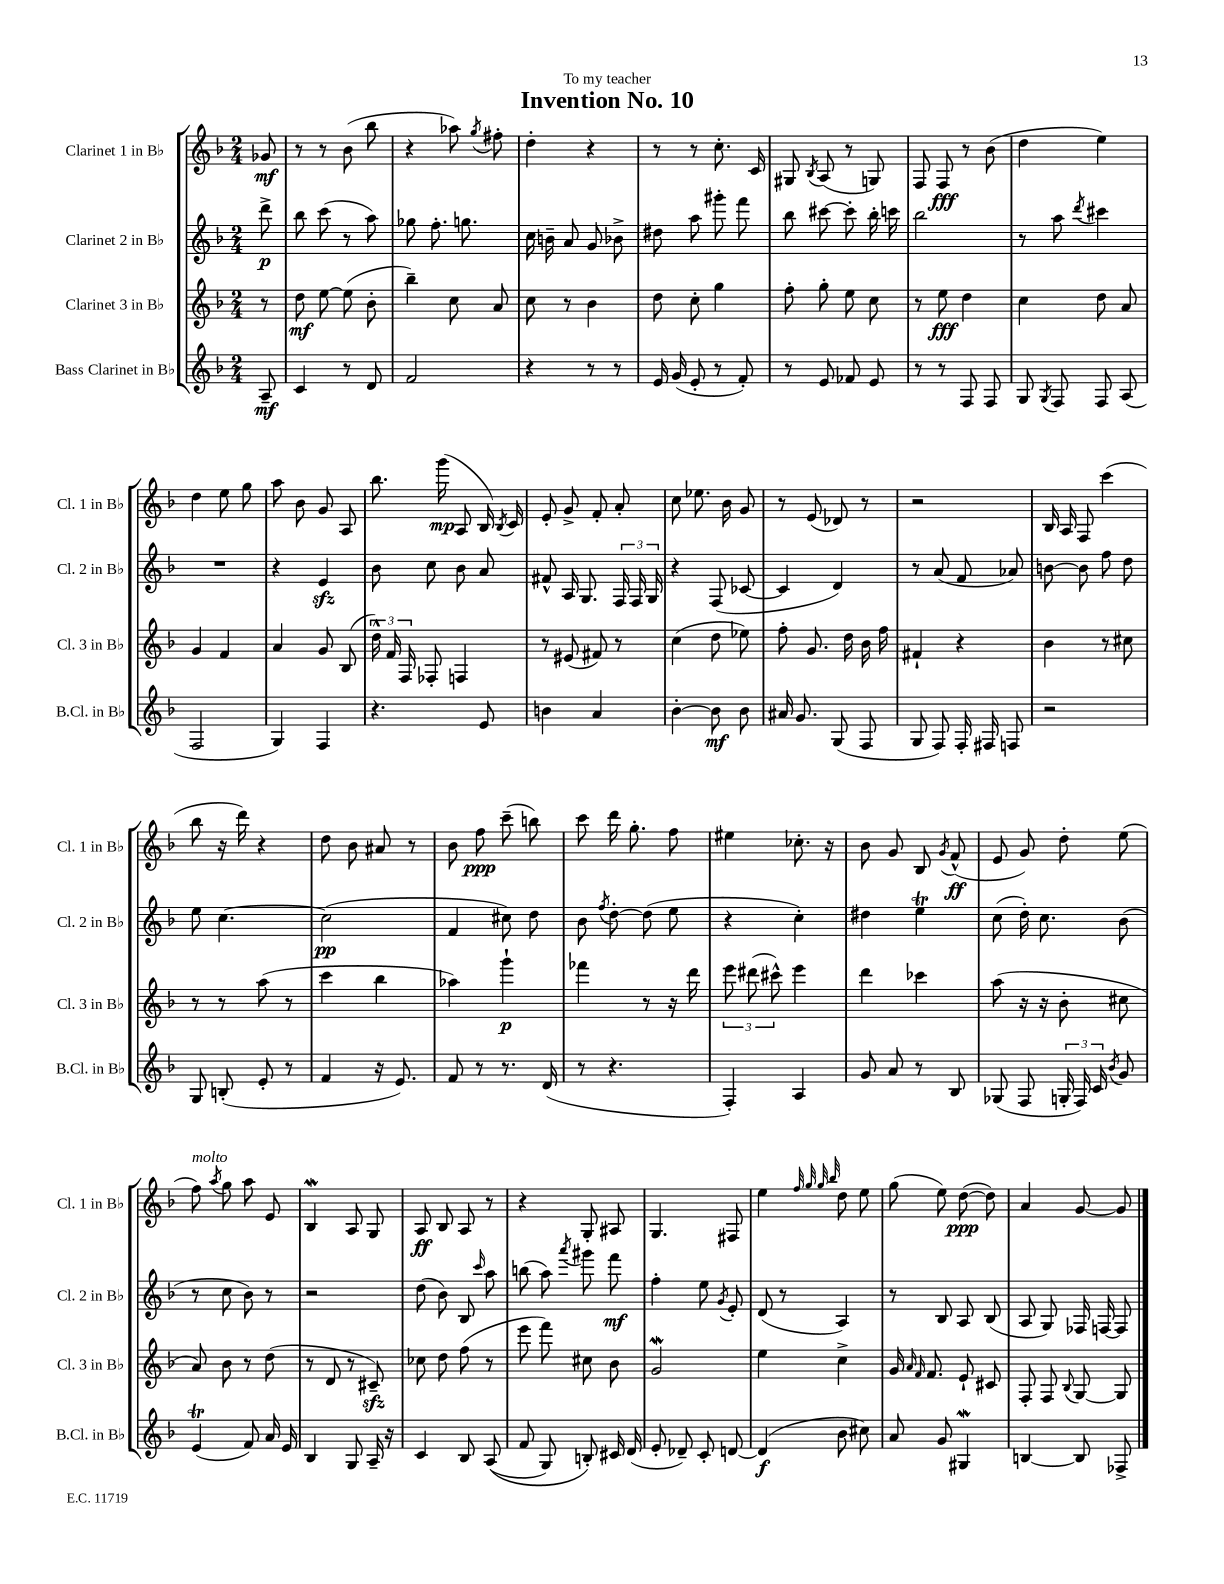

**kern	**kern	**kern	**kern
*staff4	*staff3	*staff2	*staff1
*clefG2	*clefG2	*clefG2	*clefG2
*k[b-]	*k[b-]	*k[b-]	*k[b-]
*M2/4	*M2/4	*M2/4	*M2/4
8A~	8r	8ddd^	8g-
=	=	=	=
4c	8dd	8bb-	8r
.	[8ee	(8ccc	8r
8r	(8ee]	8r	(8b-
8d	8b-'	8aa)	8bb-
=	=	=	=
2f	4bb-~)	8gg-	4r
.	.	8.ff'	.
.	8cc	.	8aa-)
.	.	8.gg	.
.	.	.	8qgg
.	8a	.	8ff#'
=	=	=	=
4r	8cc	16cc	4dd'
.	.	16b~	.
.	8r	8a	.
8r	4b-	8g	4r
8r	.	8b-^	.
=	=	=	=
16e	8dd	8dd#	8r
(16g	.	.	.
8e'	8cc'	8aa	8r
8r	4gg	8ggg#'	8.cc'
8f')	.	8fff	.
.	.	.	16c
=	=	=	=
8r	8ff'	8bb-	8G#
.	.	.	8qB-
8e	8gg'	[8ccc#	(8A
8f-	8ee	8ccc#']	8r
8e	8cc	16bb-'	8G)
.	.	16ccc	.
=	=	=	=
8r	8r	2bb-	8F
8r	8ee	.	8F
8F	4dd	.	8r
8F	.	.	(8b-
=	=	=	=
8G	4cc	8r	4dd
8qG	.	.	.
8F	.	8aa	.
.	.	8qddd	.
8F	8dd	4ccc#	4ee)
(8A	8a	.	.
=	=	=	=
2F	4g	2r	4dd
.	4f	.	8ee
.	.	.	8gg
=	=	=	=
4G)	4a	4r	8aa
.	.	.	8b-
4F	8g	4e	8g
.	(8B-	.	8A
=	=	=	=
4.r	24dd^^)	8b-	8.bb-
.	24f	.	.
.	24F	.	.
.	8F-'	8cc	.
.	.	.	(16ggg
.	4F	8b-	8A
8e	.	8a	16B-)
.	.	.	8qB-
.	.	.	16c
=	=	=	=
4b	8r	8f#^^	8e'
.	(8e#	16A	8g^
.	.	8.G	.
4a	8f#)	.	8f'
.	8r	24F	8a'
.	.	24F	.
.	.	24G	.
=	=	=	=
[4b-'	(4cc	4r	8cc
.	.	.	8.ee-
8b-]	8dd	(8F	.
.	.	.	16b-
8b-	8ee-)	[8c-	8g
=	=	=	=
16a#	8ff'	4c-]	8r
8.g	.	.	.
.	8.g	.	(8e
(8G	.	4d)	8d-)
.	16dd	.	.
8F	16b-	.	8r
.	16ff	.	.
=	=	=	=
8G	4f#`	8r	2r
8F)	.	(8a	.
16F'	4r	8f	.
16F#	.	.	.
8F	.	8a-)	.
=	=	=	=
2r	4b-	[8b	16B-
.	.	.	16A
.	.	8b]	8F
.	8r	8ff	(4ccc
.	8cc#	8dd	.
=	=	=	=
8G	8r	8ee	8bb-
(8B'	8r	[4.cc	16r
.	.	.	16ddd)
8e'	(8aa	.	4r
8r	8r	.	.
=	=	=	=
4f	4ccc	(2cc]	8dd
.	.	.	8b-
16r	4bb-	.	8a#
8.e)	.	.	.
.	.	.	8r
=	=	=	=
8f	4aa-)	4f	8b-
8r	.	.	8ff
8.r	4ggg`	8cc#)	(8ccc~
.	.	8dd	8bb)
(16d	.	.	.
=	=	=	=
8r	4fff-	8b-	8ccc
.	.	8qff	.
4.r	.	[8dd'	16ddd
.	.	.	8.gg'
.	8r	(8dd]	.
.	16r	8ee	8ff
.	16ddd	.	.
=	=	=	=
4F')	12eee	4r	4ee#
.	(12ddd#	.	.
.	12ccc#^^)	.	.
4A	4eee	4cc')	8.cc-'
.	.	.	16r
=	=	=	=
8g	4ddd	4dd#	8b-
8a	.	.	8g
8r	4ccc-	4ee	8B-
.	.	.	8qg
8B-	.	.	(8f^^
=	=	=	=
(8G-	(8aa	(8cc	8e
8F	16r	16dd')	8g)
.	16r	8.cc	.
24G'	8b-'	.	8dd'
24F)	.	.	.
24c	.	.	.
8qb-	.	.	.
8g	8cc#	(8b-	(8ee
=	=	=	=
(4e	8a)	8r	8ff)
.	.	.	8qaa
.	8b-	8cc	8gg
8f)	8r	8b-)	8aa
16a	(8dd	8r	8e
16e	.	.	.
=	=	=	=
4B-	8r	2r	4B-
.	8d	.	.
8G	8r	.	8A
16A~	8c#~)	.	8G
16r	.	.	.
=	=	=	=
4c	8cc-	(8dd	8A
.	8dd	8b-)	8B-
8B-	(8ff	8B-	8A
.	.	16qqccc	.
&((8A	8r	8aa	8r
=	=	=	=
8f	8eee	(8bb	4r
8G)	8fff)	8aa)	.
.	.	8qaaa	.
8B'&)	8cc#	8ggg#	8G'
16c#	8b-	8fff	8A#
(16d	.	.	.
=	=	=	=
8e'	2g	4ff'	4.G
8d-~)	.	.	.
8c'	.	8ee	.
.	.	8qg	.
[8d	.	8e'	8F#
=	=	=	=
(4d]	4ee	(8d	4ee
.	.	8r	.
.	.	.	32qqff
.	.	.	32qqgg
.	.	.	32qqgg
.	.	.	32qqbb-
8b-	4cc^	4A)	8dd
8cc#)	.	.	8ee
=	=	=	=
8a	16g	8r	(8gg
.	16qqa	.	.
.	16qqf	.	.
.	8.f	.	.
8g	.	8B-	8ee)
4G#	8e`	8A	([8dd
.	8c#	(8B-	8dd])
=	=	=	=
[4B	8F'	8A	4a
.	8F	8G)	.
.	8qqB-	.	.
8B]	[8G	16F-	[8g
.	.	[16F	.
8F-^	8G]	8F]	8g]
==	==	==	==
*-	*-	*-	*-
